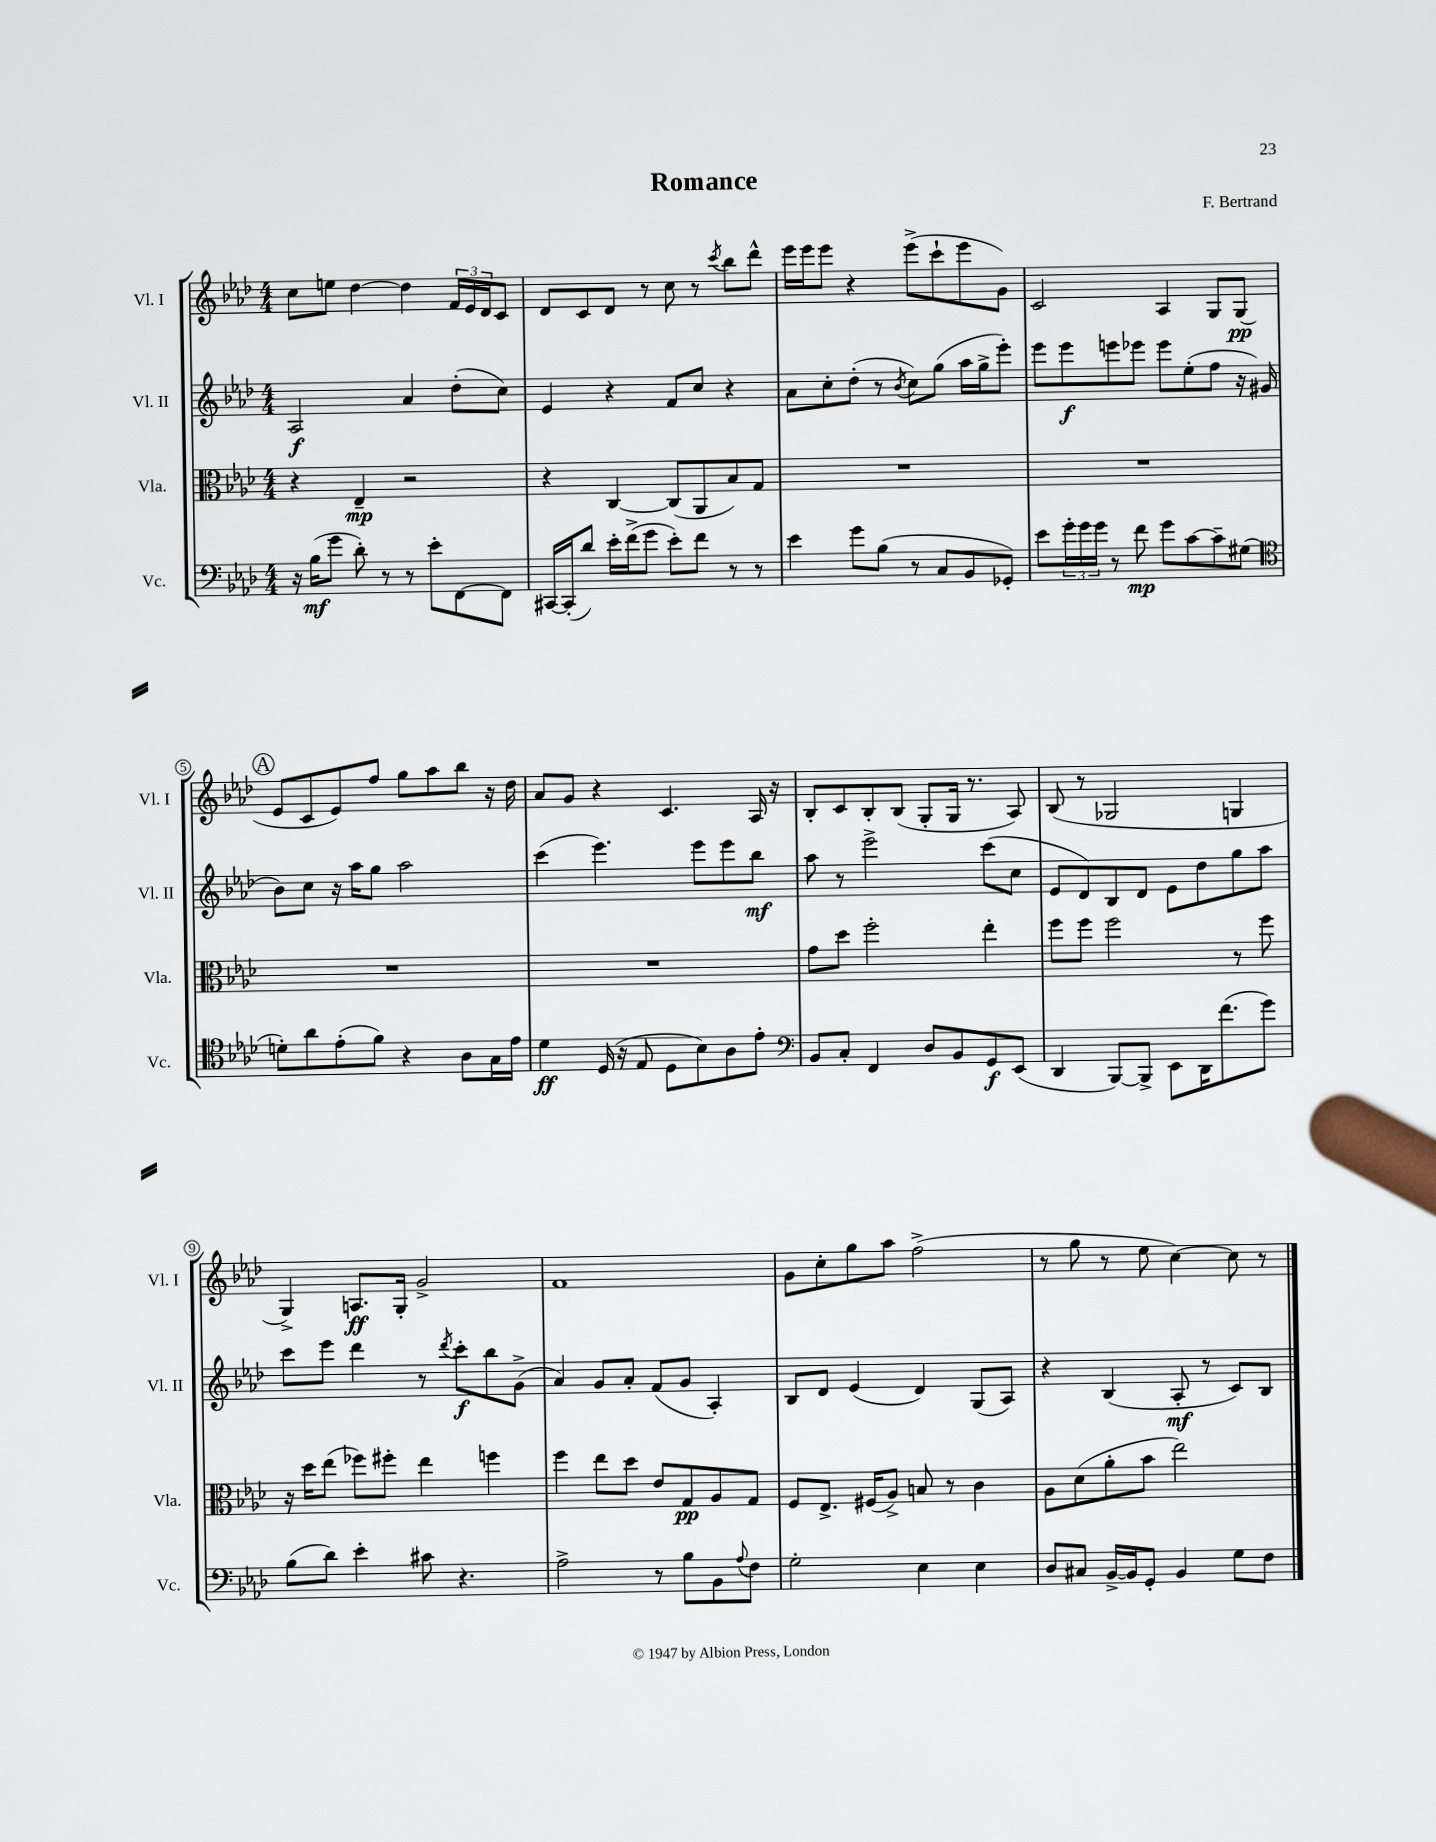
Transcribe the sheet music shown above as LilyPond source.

\header { title = "Romance" composer = "F. Bertrand" }
<<
\new StaffGroup <<
\new Staff = "s0" \with { instrumentName = "Vl. I" shortInstrumentName = "Vl. I" } {
    \clef treble \key aes \major \numericTimeSignature \time 4/4
    c''8 e''8 des''4~ des''4 \tuplet 3/2 { f'16 ees'16 des'16 } c'8 |
    des'8 c'8 des'8 r8 c''8 r8 \acciaccatura { c'''8 } bes''8 des'''8-^ |
    ees'''16 ees'''16 ees'''8 r4 ees'''8->( c'''8-! ees'''8 g'8) |
    c'2 aes4 g8 g8\pp( |
    \mark \markup { \circle "A" } ees'8 c'8 ees'8) f''8 g''8 aes''8 bes''8 r16 des''16 |
    aes'8 g'8 r4 c'4. aes16 r16 |
    bes8-. c'8 bes8-. bes8( g8-. g16 r8. aes8) |
    bes8( r8 ges2 g4 |
    g4->) a8.\ff g16-. g'2-> |
    f'1 |
    g'8 c''8-. g''8 aes''8 f''2->( |
    r8 g''8 r8 ees''8 c''4~) c''8 r8 \bar "|." |
}
\new Staff = "s1" \with { instrumentName = "Vl. II" shortInstrumentName = "Vl. II" } {
    \clef treble \key aes \major \numericTimeSignature \time 4/4
    aes2\f aes'4 des''8-.( c''8) |
    ees'4 r4 f'8 c''8 r4 |
    aes'8 c''8-. des''8-.( r8 \acciaccatura { bes'8 } c''8) g''8( aes''16 g''16-> ees'''8-.) |
    ees'''8 ees'''8\f e'''8 ees'''8 ees'''8 ees''8-.( f''8 r16 gis'16 |
    \mark \markup { \circle "A" } bes'8) c''8 r16 aes''16 g''8 aes''2 |
    c'''4( ees'''4.) ees'''8 ees'''8 bes''8\mf |
    aes''8 r8 ees'''2-> c'''8( c''8 |
    ees'8 des'8) bes8 des'8 ees'8 des''8 g''8 aes''8 |
    c'''8 ees'''8 des'''4 r8 \acciaccatura { des'''8 } c'''8-.\f bes''8 g'8->( |
    aes'4) g'8 aes'8-. f'8( g'8 aes4-.) |
    bes8 des'8 ees'4( des'4) g8( aes8) |
    r4 bes4( aes8-.\mf r8 c'8) bes8 \bar "|." |
}
\new Staff = "s2" \with { instrumentName = "Vla." shortInstrumentName = "Vla." } {
    \clef alto \key aes \major \numericTimeSignature \time 4/4
    r4 ees4--\mp r2 |
    r4 c4~ c8( aes,8 bes8) g8 |
    R1 |
    R1 |
    \mark \markup { \circle "A" } R1 |
    R1 |
    g'8 des''8 f''2-. ees''4-. |
    f''8 f''8 f''2 r8 f''8 |
    r16 des''16 ees''8( fes''8) fis''8-. ees''4 f''4 |
    f''4 ees''8 des''8 ees'8 g8\pp aes8 g8 |
    f8 ees8.-> fis16( aes8->) b8 r8 c'4 |
    aes8 des'8( aes'8-. bes'8 ees''2) \bar "|." |
}
\new Staff = "s3" \with { instrumentName = "Vc." shortInstrumentName = "Vc." } {
    \clef bass \key aes \major \numericTimeSignature \time 4/4
    r16 bes16\mf( g'8 des'8-.) r8 r8 ees'8-. f,8~ f,8 |
    cis,16~ cis,16-.( des'8) ees'16-. f'16->( g'8 ees'8-.) f'8 r8 r8 |
    ees'4 g'8 bes8( r8 c8 bes,8 ges,8-.) |
    ees'8 \tuplet 3/2 { g'16-. g'16 g'16 } r8 f'8\mp g'8 c'8~ c'8-- gis8( |
    \mark \markup { \circle "A" } \clef tenor d'8-.) aes'8 ees'8-.( f'8) r4 aes8 g16 ees'16 |
    des'4\ff des16( r16 ees8 des8 bes8) aes8 ees'8-. |
    \clef bass bes,8 c8-. f,4 des8 bes,8 g,8\f ees,8( |
    des,4 bes,,8~) bes,,8-> ees,8 des,16 f'8.( g'8) |
    bes8( des'8) ees'4-. cis'8 r4. |
    aes2-> r8 bes8 bes,8 \appoggiatura { aes8 } f8 |
    g2-. ees4 ees4 |
    des8 cis8 bes,16~-> bes,16 g,8-. bes,4 g8 f8 \bar "|." |
}
>>
>>
\layout { \context { \Score \override BarNumber.stencil = #(make-stencil-circler 0.1 0.3 ly:text-interface::print) } }
